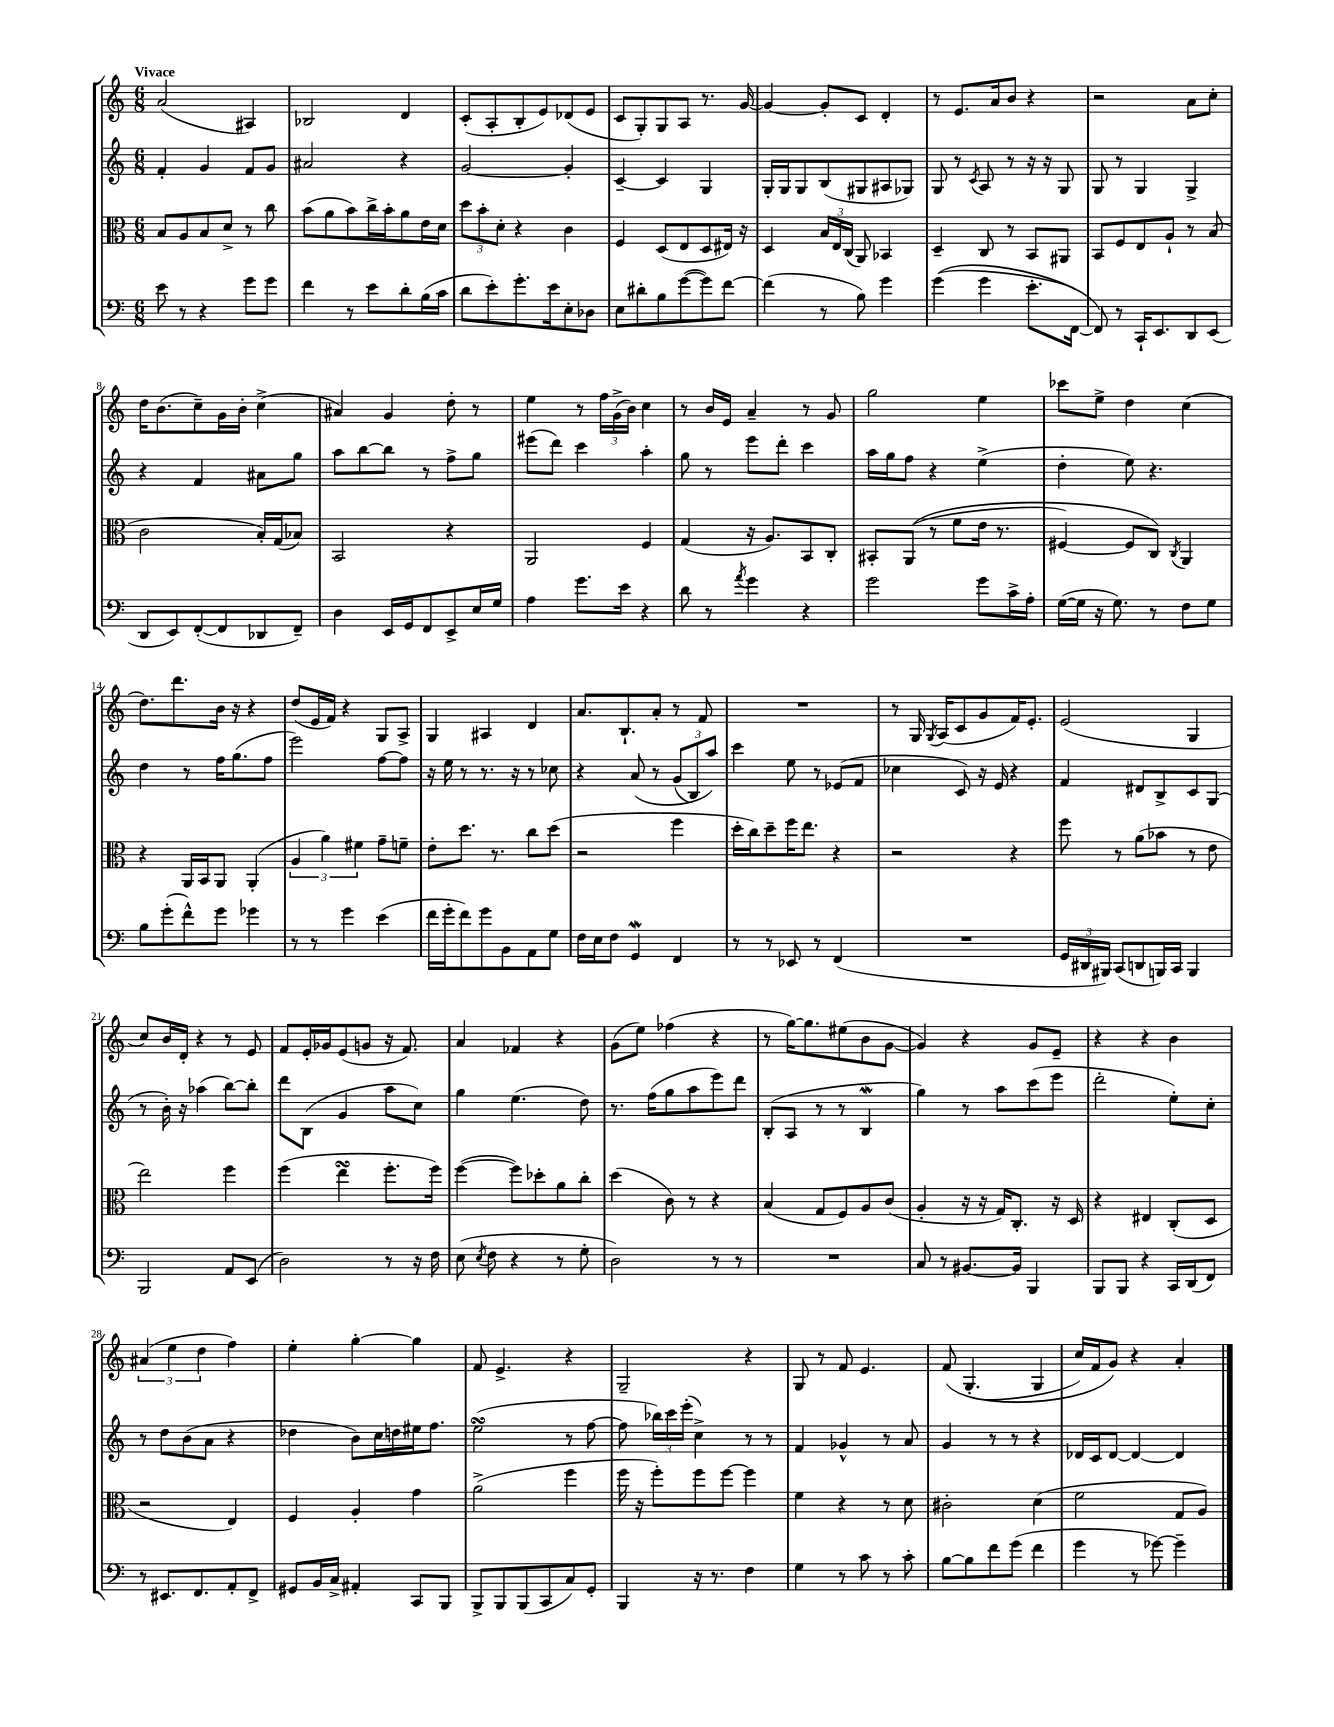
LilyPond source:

<<
\new StaffGroup <<
\new Staff = "s0" {
    \clef treble \key c \major \numericTimeSignature \time 6/8 \tempo "Vivace"
    \autoBeamOff a'2( ais4) |
    bes2 d'4 |
    c'8[-.( a8-. b8-. e'8) des'8( e'8] |
    c'8[ g8-.) g8 a8] r8. g'16~ |
    g'4~ g'8[-. c'8] d'4-. |
    r8 e'8.[ a'16 b'8] r4 |
    r2 a'8[ c''8]-. |
    d''16[ b'8.( c''8--) g'16 b'16]-. c''4->( |
    ais'4) g'4 d''8-. r8 |
    e''4 r8 \tuplet 3/2 { f''16[ g'16->( b'16]) } c''4 |
    r8 b'16[ e'16] a'4-- r8 g'8 |
    g''2 e''4 |
    ces'''8[ e''8]-> d''4 c''4( |
    d''8.[) d'''8. b'16] r16 r4 |
    d''8[( e'16 f'16]) r4 g8[ a8]-> |
    g4 ais4 d'4 |
    a'8.[ b8.-! a'8]-. r8 f'8 |
    R2. |
    r8 g16 \acciaccatura { g8 } a16[( c'8 g'8 f'16) e'8.]-. |
    e'2( g4 |
    c''8[) b'16 d'16]-. r4 r8 e'8 |
    f'8[ e'16-. ges'16 e'8( g'8] r16 f'8.) |
    a'4 fes'4 r4 |
    g'8[( e''8]) fes''4( r4 |
    r8 g''16[~) g''8. eis''8( b'8 g'8]~ |
    g'4) r4 g'8[ e'8]-- |
    r4 r4 b'4 |
    \tuplet 3/2 { ais'4( e''4 d''4 } f''4) |
    e''4-. g''4~-. g''4 |
    f'8 e'4.-> r4 |
    g2-- r4 |
    g8 r8 f'8 e'4. |
    f'8\( g4.-.( g4 |
    c''16[) f'16 g'8]\) r4 a'4-. \bar "|." |
}
\new Staff = "s1" {
    \clef treble \key c \major \numericTimeSignature \time 6/8
    \autoBeamOff f'4-. g'4 f'8[ g'8] |
    ais'2 r4 |
    g'2~ g'4-. |
    c'4~-- c'4 g4 |
    g16[-. g16 g8 b8( gis8 ais8 ges8]) |
    g8 r8 \acciaccatura { c'8 } a8 r8 r16 r16 g8 |
    g8 r8 g4 g4-> |
    r4 f'4 ais'8[ g''8] |
    a''8[ b''8~ b''8] r8 f''8[-> g''8] |
    eis'''8[( d'''8]) c'''4 a''4-. |
    g''8 r8 e'''8[ d'''8]-. c'''4 |
    a''16[ g''16 f''8] r4 e''4->( |
    d''4-. e''8) r4. |
    d''4 r8 f''16[ g''8.( f''8] |
    e'''2) f''8[~ f''8] |
    r16 e''16 r8 r8. r16 r8 ces''8 |
    r4 a'8\( r8 \tuplet 3/2 { g'8[( b8) a''8]\) } |
    c'''4 e''8 r8 ees'8[( f'8] |
    ces''4 c'8) r16 e'16 r4 |
    f'4 dis'8[ b8-> c'8 g8]( |
    r8 b'16-.) r16 aes''4( b''8[~) b''8]-. |
    d'''8[ b8]( g'4 a''8[ c''8]) |
    g''4 e''4.( d''8) |
    r8. f''16[( g''8 a''8 e'''8) d'''8] |
    b8[-.( a8] r8 r8 b4\mordent |
    g''4) r8 a''8[ c'''8( e'''8] |
    d'''2-. e''8[-.) c''8]-. |
    r8 d''8[ b'8( a'8] r4 |
    des''4 b'8[) c''16 d''16 eis''16 f''8.] |
    e''2\turn( r8 f''8~ |
    f''8 \tuplet 3/2 { bes''16[) c'''16 e'''16]-.( } c''4->) r8 r8 |
    f'4 ges'4-^ r8 a'8 |
    g'4 r8 r8 r4 |
    des'16[ c'16 des'8]~ des'4~ des'4 \bar "|." |
}
\new Staff = "s2" {
    \clef alto \key c \major \numericTimeSignature \time 6/8
    \autoBeamOff b8[ a8 b8 d'8]-> r8 c''8 |
    b'8[( a'8 b'8) c''16-> b'16-. a'8 e'16 d'16] |
    \tuplet 3/2 { d''8[ b'8-. d'8]-. } r4 c'4 |
    f4 d8[( e8 d8 eis16]) r16 |
    d4 \tuplet 3/2 { b16[ e16 c16]( } a,8) bes,4 |
    d4-- c8 r8 b,8[ ais,8] |
    b,8[ f8 e8 a8]-! r8 b8( |
    c'2 b16[-.) g16( bes8]) |
    b,2 r4 |
    a,2 f4 |
    g4( r16 a8.[) b,8 c8]-. |
    bis,8[-. a,8](\( r8 f'8[ e'16] r8. |
    fis4~) fis8[ c8]\) \acciaccatura { c8 } a,4 |
    r4 a,16[ b,16 a,8] a,4-.( |
    \tuplet 3/2 { a4 a'4) fis'4 } g'8[-- f'8]-- |
    e'8[-. d''8.] r8. c''8[ d''8]( |
    r2 f''4 |
    d''16[-. c''16) d''8-- f''16 e''8.] r4 |
    r2 r4 |
    f''8 r8 a'8[( bes'8] r8 e'8 |
    e''2) f''4 |
    f''4( e''4\turn f''8.[-. f''16]) |
    f''4~( f''8[) des''8-. a'8 c''8]-. |
    d''4( c'8) r8 r4 |
    b4( g8[ f8) a8 c'8]( |
    a4-. r16 r16 g16[) c8.]-. r16 d16 |
    r4 eis4 c8[-.( d8] |
    r2 e4) |
    f4 a4-. g'4 |
    a'2->( f''4 |
    f''16 r16 f''8[-.) f''8 f''8]~ f''4 |
    f'4 r4 r8 d'8 |
    cis'2-. d'4( |
    f'2 g8[ a8]) \bar "|." |
}
\new Staff = "s3" {
    \clef bass \key c \major \numericTimeSignature \time 6/8
    \autoBeamOff e'8 r8 r4 g'8[ g'8] |
    f'4 r8 e'8[ d'8-. b16( c'16] |
    d'8[ e'8-.) g'8.-. e'16 e8-. des8] |
    e8[ dis'8-. b8 g'8~( g'8) f'8]~ |
    f'4( r8 b8) g'4 |
    g'4(\( g'4 e'8.[-. f,16]~) |
    f,8\) r8 c,16[-! e,8. d,8 e,8]( |
    d,8[ e,8) f,8~-.( f,8 des,8 f,8]--) |
    d4 e,16[ g,16 f,8 e,8-> e16 g16] |
    a4 g'8.[ e'16] r4 |
    d'8 r8 \acciaccatura { a'8 } g'4 r4 |
    g'2 g'8[ c'16-> a16]-. |
    g16[~( g16] r16 g8.) r8 f8[ g8] |
    b8[ g'8-.( f'8-^) g'8] ges'4 |
    r8 r8 g'4 e'4( |
    f'16[ g'16-. f'8) g'8 b,8 a,8 g8] |
    f16[ e16 f8] g,4\mordent f,4 |
    r8 r8 ees,8 r8 f,4( |
    R2. |
    \tuplet 3/2 { g,16[ dis,16 bis,,16]) } c,8[( d,8 b,,16) c,16] b,,4 |
    b,,2 a,8[ e,8]( |
    d2) r8 r16 f16 |
    e8( \acciaccatura { e8 } f8 r4 r8 g8-. |
    d2) r8 r8 |
    R2. |
    c8 r8 bis,8.[~ bis,16] b,,4 |
    b,,8[ b,,8] r4 c,16[ d,16( f,8]) |
    r8 eis,8.[ f,8. a,8-. f,8]-> |
    gis,8[ b,16 c16]-> ais,4-. c,8[ b,,8] |
    b,,8[-> b,,8 b,,8( c,8 c8) g,8]-. |
    b,,4 r16 r8. f4 |
    g4 r8 c'8 r8 c'8-. |
    b8[~ b8 f'8 g'8]( f'4 |
    g'4 r8 ges'8~) ges'4-- \bar "|." |
}
>>
>>
